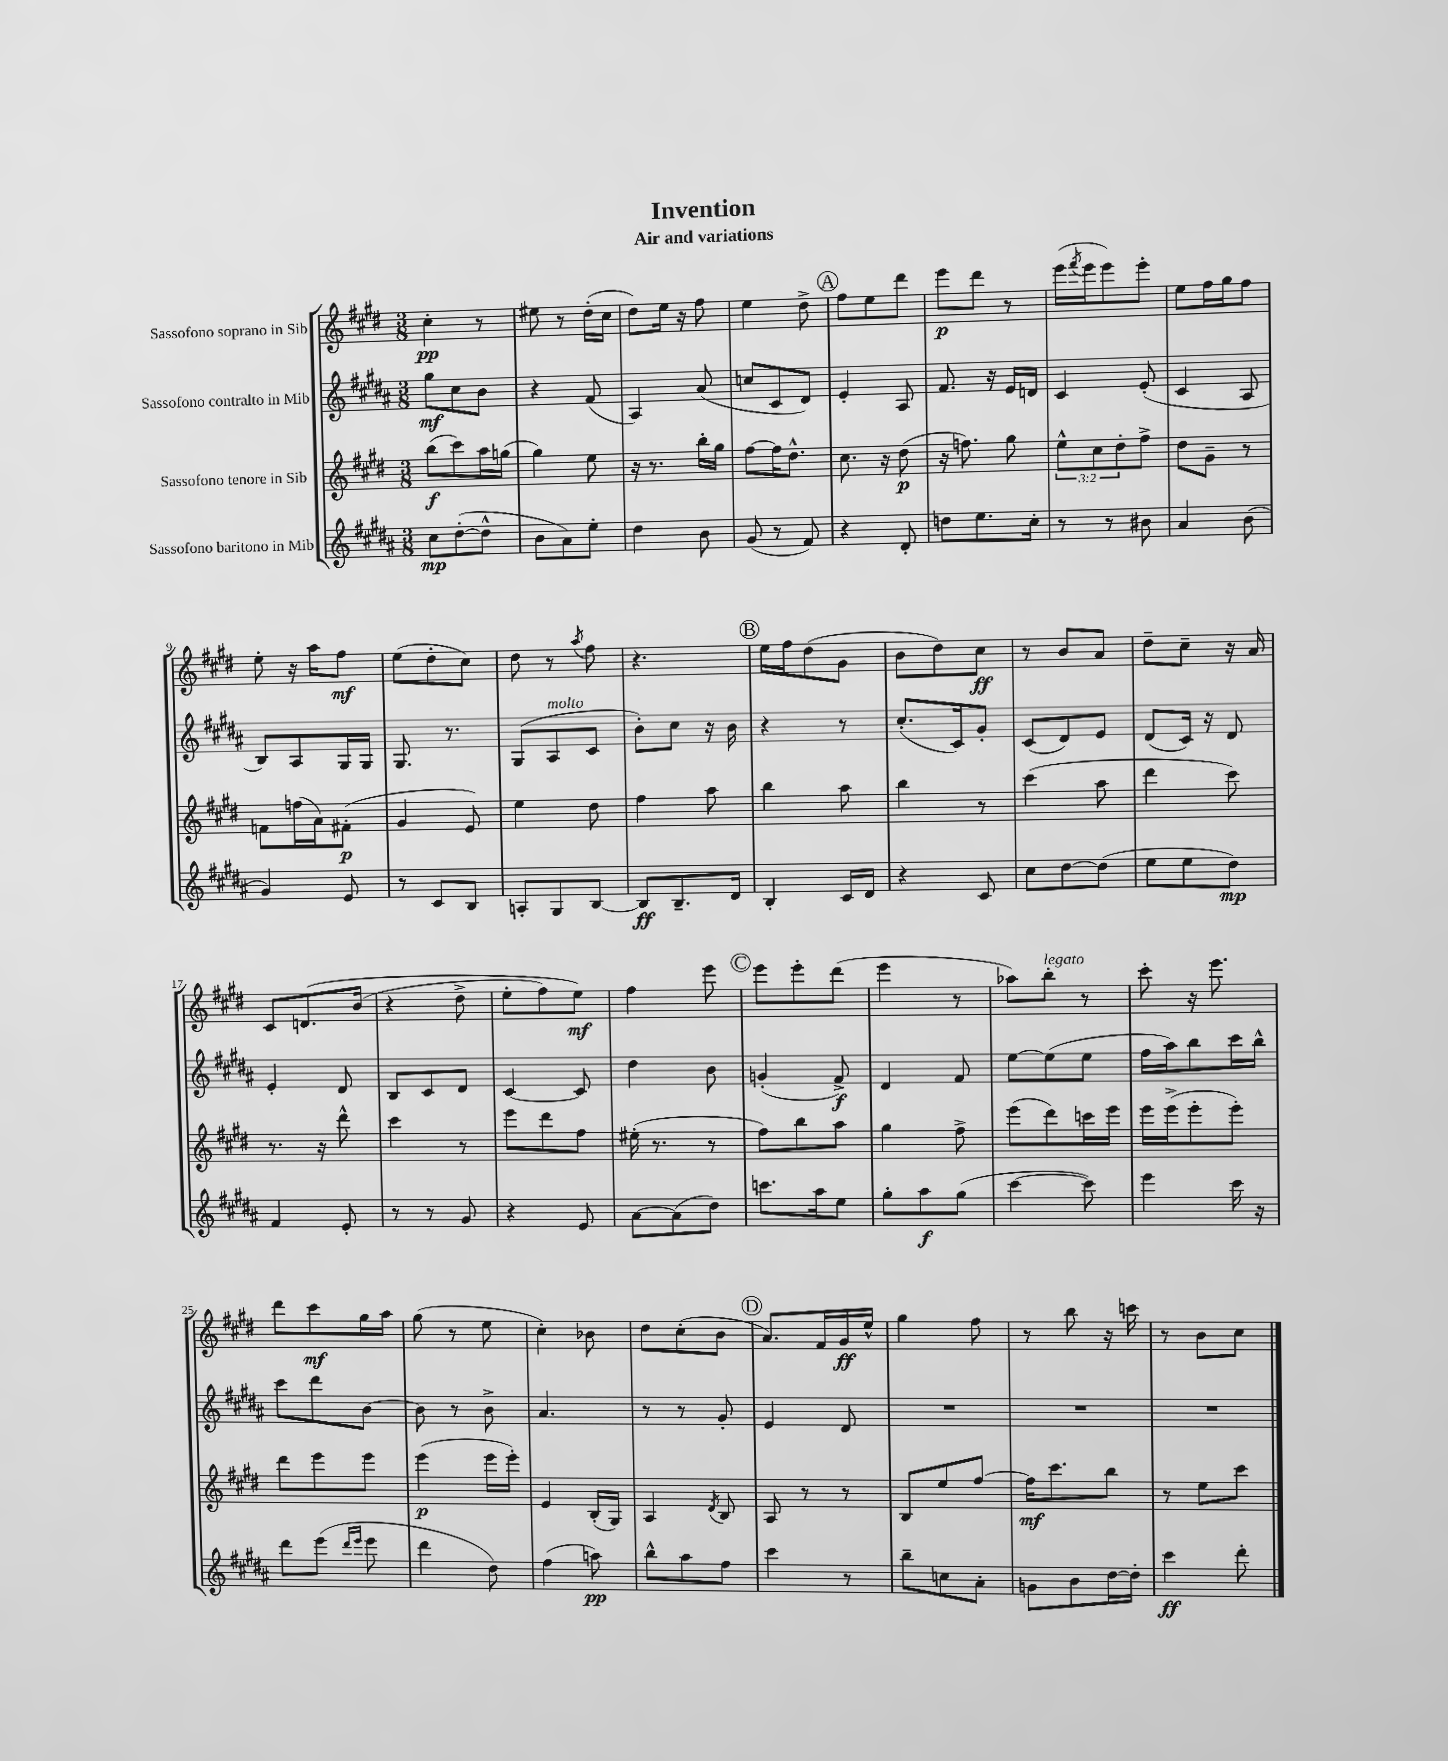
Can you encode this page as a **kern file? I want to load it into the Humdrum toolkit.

**kern	**kern	**kern	**kern
*staff4	*staff3	*staff2	*staff1
*clefG2	*clefG2	*clefG2	*clefG2
*k[f#c#g#d#a#]	*k[f#c#g#d#]	*k[f#c#g#d#a#]	*k[f#c#g#d#]
*M3/8	*M3/8	*M3/8	*M3/8
8cc#\L	(8bb\L	8gg#\L	4cc#'\
([8dd#'\	8ccc#\)	8cc#\	.
8dd#^^\]J	16aa\L	8b\J	8r
.	(16gg\JJ	.	.
=	=	=	=
8b\L	4gg#\)	4r	8ee#\
8a#\)	.	.	8r
8ee'\J	8ee\	(8f#/	(16dd#'\LL
.	.	.	16cc#\JJ
=	=	=	=
4dd#\	16r	4A#/)	8dd#\L)
.	8.r	.	.
.	.	.	16ee\Jk
.	.	.	16r
8b\	16bb'\LL	(8a#/	8ff#\
.	16gg#\JJ	.	.
=	=	=	=
(8g#/	[8ff#\L	8cc/L	4ee\
8r	16ff#\]K	8c#/	.
.	8.dd#^^\J	.	.
8f#/)	.	8d#/J)	8dd#^\
=	=	=	=
4r	8.cc#\	4e'/	8ff#\L
.	.	.	8ee\
.	16r	.	.
8d#'/	(8dd#\	8A#/	8ddd#\J
=	=	=	=
8dd\L	16r	8.f#/	8eee\L
.	8.ff\)	.	.
8.ee\	.	.	8ddd#\J
.	.	16r	.
.	8gg#\	16e/LL	8r
16cc#'\Jk	.	16d/JJ	.
=	=	=	=
8r	12ee^^\L	4c#/	(16eee\LL
.	.	.	8qfff#/
.	.	.	16eee\J
.	12cc#\	.	.
8r	.	.	8eee\)
.	12dd#'\	.	.
8b#\	8ff#^\J	(8e'/	8eee'\J
=	=	=	=
4a#/	8dd#\L	4c#/	8ee\L
.	8g#~\J	.	16ff#\L
.	.	.	16gg#\J
(8b\	8r	8A#/	8ff#\J
=	=	=	=
4g#/)	8f\L	8B/L)	8ee'\
.	(16ff\L	8A#/	16r
.	16a\J)	.	16aa\LK
8e/	(8f#'\J	16G#/L	8ff#\J
.	.	16G#/JJ	.
=	=	=	=
8r	4g#/	8.G#/	(8ee\L
8c#/L	.	.	8dd#'\
.	.	8.r	.
8B/J	8e/)	.	8cc#\J)
=	=	=	=
8A'/L	4ee\	(8G#/L	8dd#\
8G#/	.	8A#/	8r
.	.	.	8qaa/
[8B/J	8dd#\	8c#/J	8ff#\
=	=	=	=
8B/]L	4ff#\	8b'\L)	4.r
8.B~/	.	8cc#\J	.
.	8aa\	16r	.
16d#/Jk	.	16b\	.
=	=	=	=
4B'/	4bb\	4r	16ee\LL
.	.	.	16ff#\J
.	.	.	(8dd#\
16c#/LL	8aa\	8r	8g#\J
16d#/JJ	.	.	.
=	=	=	=
4r	4bb\	(8.cc#'/L	8b\L
.	.	.	8dd#\)
.	.	16c#/k)	.
8c#/	8r	8g#'/J	8cc#\J
=	=	=	=
8cc#\L	(4ccc#\	(8c#/L	8r
[8dd#\	.	8d#/)	8b/L
(8dd#\]J	8aa\	8e/J	8a/J
=	=	=	=
8ee\L	4ddd#\	(8d#/L	8dd#~\L
8ee\	.	16c#/Jk)	8cc#~\J
.	.	16r	.
8dd#\J)	8ccc#\)	8d#/	16r
.	.	.	16a/
=	=	=	=
4f#/	8.r	4e'/	8c#/L
.	.	.	&(8.d/
.	16r	.	.
8e'/	8ddd#^^\	8d#/	.
.	.	.	(16b/Jk
=	=	=	=
8r	4ccc#\	8B/L	4r
8r	.	8c#/	.
8g#/	8r	8d#/J	8dd#^\
=	=	=	=
4r	8eee\L	[4c#/	8ee'\L
.	8ddd#\	.	8ff#\)
8e/	8ff#\J	8c#/]	8ee\J&)
=	=	=	=
[8a#\L	(16ee#'\	4dd#\	4ff#\
.	8.r	.	.
(8a#\]	.	.	.
8dd#\J)	8r	8b\	8eee\
=	=	=	=
8.ccc\L	8ff#\L)	(4g'/	8eee\L
.	8bb\	.	8eee'\
16aa#\k	.	.	.
8ee\J	8aa\J	8f#^/)	(8ddd#\J
=	=	=	=
8gg#'\L	4gg#\	4d#/	4eee\
8aa#\	.	.	.
(8gg#\J	8ff#^\	8f#/	8r
=	=	=	=
[4ccc#\	(8eee\L	[8ee\L	8aa-\L)
.	8ddd#\)	(8ee\]	8bb'\J
8ccc#\])	16ccc\L	8ee\J	8r
.	16eee\JJ	.	.
=	=	=	=
4eee\	16eee\LL	16ff#\LL	8ccc#'\
.	(16eee^\J	16aa#\J)	.
.	8eee'\	8bb\	16r
.	.	.	8.eee\
16ccc#\	8eee'\J)	16ccc#\L	.
16r	.	16bb^^\JJ	.
=	=	=	=
8ddd#\L	8ddd#\L	8ccc#\L	8ddd#\L
(8eee\J	8eee\	8ddd#\	8ccc#\
16qqddd#/LL	.	.	.
16qqeee/JJ	.	.	.
8eee\	8eee\J	[8b\J	16gg#\L
.	.	.	16aa\JJ
=	=	=	=
4ddd#\	(4eee\	8b\]	(8gg#\
.	.	8r	8r
8dd#\)	16eee\LL	8b^\	8ee\
.	16eee'\JJ)	.	.
=	=	=	=
(4ff#\	4e/	4.a#/	4cc#'\)
8aa\)	(16B'/LL	.	8b-\
.	16G#/JJ)	.	.
=	=	=	=
8bb^^\L	4A/	8r	8dd#\L
8aa#\	.	8r	(8cc#'\
.	8qd#/	.	.
8ff#\J	8B/	8g#'/	8b\J
=	=	=	=
4ccc#\	8A/	4e/	8.a/L)
.	8r	.	.
.	.	.	16f#/L
8r	8r	8d#/	16g#/
.	.	.	16ee^^/JJ
=	=	=	=
8bb~\L	8B/L	4.r	4gg#\
8cc\	8ee/	.	.
8a#'\J	[8ff#/J	.	8ff#\
=	=	=	=
8g\L	16ff#\]LK	4.r	8r
.	8.ccc#\	.	.
8b\	.	.	8bb\
[16dd#\L	8bb\J	.	16r
16dd#'\]JJ	.	.	16ccc\
=	=	=	=
4ccc#\	8r	4.r	8r
.	8ee\L	.	8b\L
8ddd#'\	8ccc#\J	.	8cc#\J
==	==	==	==
*-	*-	*-	*-
